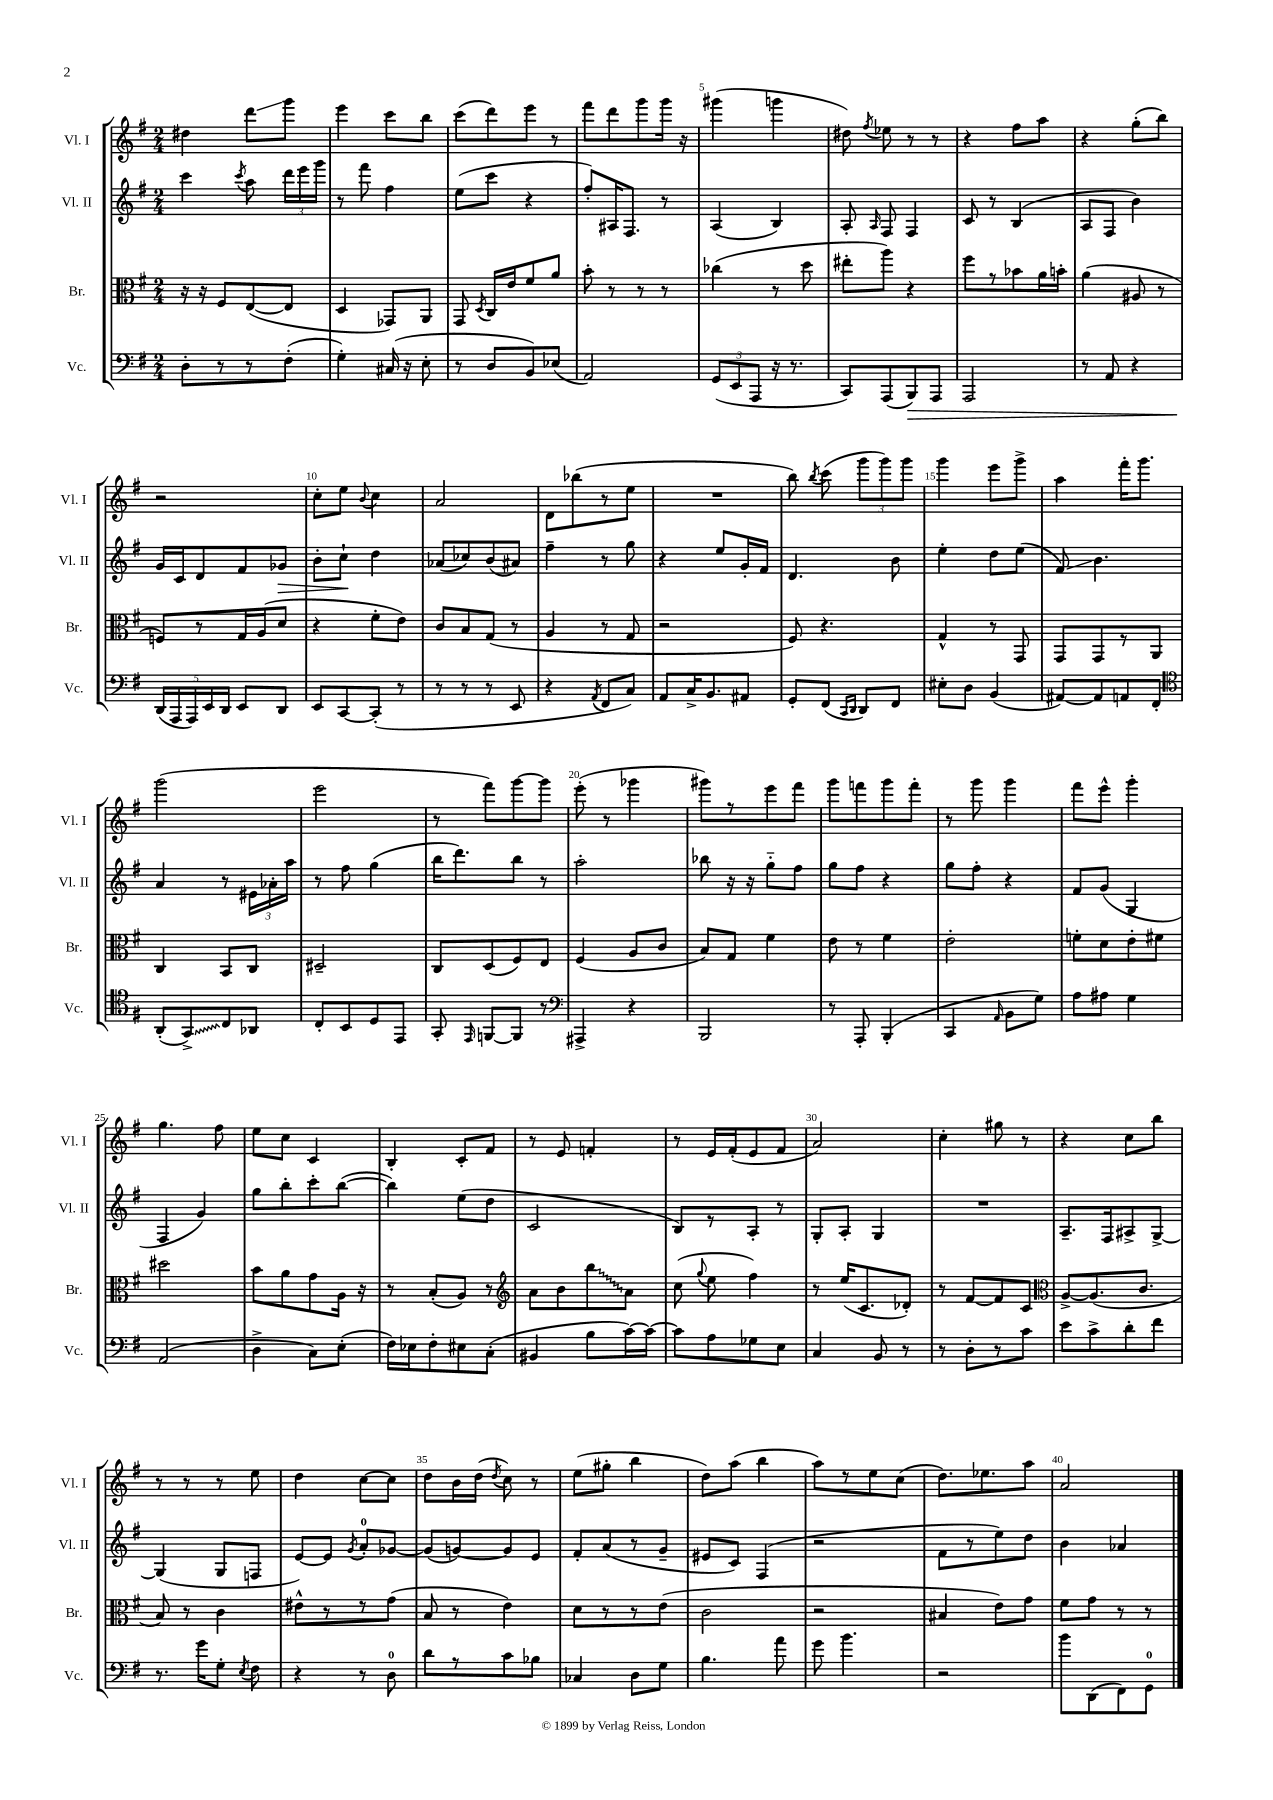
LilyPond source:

<<
\new StaffGroup <<
\new Staff = "s0" \with { instrumentName = "Vl. I" shortInstrumentName = "Vl. I" } {
    \clef treble \key g \major \numericTimeSignature \time 2/4
    \autoBeamOff dis''4 d'''8[\glissando g'''8] |
    e'''4 c'''8[ b''8] |
    c'''8[( d'''8) e'''8] r8 |
    fis'''8[ d'''8 g'''8 g'''16] r16 |
    gis'''4( g'''4 |
    dis''8) \acciaccatura { fis''8 } ees''8 r8 r8 |
    r4 fis''8[ a''8] |
    r4 g''8[-.( b''8]) |
    r2 |
    c''8[-. e''8] \appoggiatura { b'8 } c''4 |
    a'2 |
    d'8[ bes''8( r8 e''8] |
    R2 |
    b''8) \acciaccatura { b''8 } c'''8( \tuplet 3/2 { g'''8[ g'''8) g'''8] } |
    g'''4 e'''8[ g'''8]-> |
    a''4 fis'''16[-. g'''8.] |
    g'''2( |
    e'''2 |
    r8 fis'''8[) g'''8~ g'''8] |
    e'''8-.( r8 ges'''4 |
    gis'''8[) r8 e'''8 fis'''8] |
    g'''8[ f'''8 g'''8 f'''8]-. |
    r8 g'''8 g'''4 |
    fis'''8[ e'''8]-^ g'''4-. |
    g''4. fis''8 |
    e''8[ c''8] c'4 |
    b4-. c'8[-. fis'8] |
    r8 e'8 f'4-. |
    r8 e'16[ fis'16-.( e'8 fis'8] |
    a'2) |
    c''4-. gis''8 r8 |
    r4 c''8[ b''8] |
    r8 r8 r8 e''8 |
    d''4 c''8[~ c''8] |
    d''8[ b'16 d''16]( \acciaccatura { d''8 } c''8) r8 |
    e''8[( gis''8]-. b''4 |
    d''8[) a''8]( b''4 |
    a''8[) r8 e''8 c''8]( |
    d''8.[) ees''8. a''8] |
    a'2 \bar "|." |
}
\new Staff = "s1" \with { instrumentName = "Vl. II" shortInstrumentName = "Vl. II" } {
    \clef treble \key g \major \numericTimeSignature \time 2/4
    \autoBeamOff c'''4 \acciaccatura { c'''8 } a''8 \tuplet 3/2 { d'''16[ e'''16 g'''16] } |
    r8 fis'''8 fis''4 |
    e''8[( c'''8] r4 |
    fis''8[-.) ais16 fis8.] r8 |
    a4( b4) |
    a8-. \grace { a16 } fis8 fis4 |
    c'8 r8 b4( |
    a8[ fis8] b'4) |
    g'16[ c'16 d'8 fis'8 ges'8]\> |
    b'8[-. c''8]-!\! d''4 |
    aes'8[( ces''8) b'8( ais'8]) |
    fis''4-- r8 g''8 |
    r4 e''8[ g'16-. fis'16] |
    d'4. b'8 |
    e''4-. d''8[ e''8]( |
    fis'8\glissando) b'4. |
    a'4 r8 \tuplet 3/2 { eis'16[ aes'16-. a''16] } |
    r8 fis''8 g''4( |
    b''16[ d'''8.) b''8] r8 |
    a''2-. |
    bes''8 r16 r16 g''8[-_ fis''8] |
    g''8[ fis''8] r4 |
    g''8[ fis''8]-. r4 |
    fis'8[ g'8]( g4 |
    fis4 g'4) |
    g''8[ b''8-. c'''8-. b''8]~( |
    b''4) e''8[( d''8] |
    c'2 |
    b8[) r8 a8]-. r8 |
    g8[-. a8]-. g4 |
    R2 |
    a8.[-- fis16 ais8-> g8]~-> |
    g4( g8[ f8] |
    e'8[~) e'8] \acciaccatura { g'8 } a'8[-0-. ges'8]~ |
    ges'8[( g'8~) g'8 e'8] |
    fis'8[-. a'8( r8 g'8]-- |
    eis'8[ c'8]) fis4( |
    r2 |
    fis'8[ r8 e''8) d''8] |
    b'4 aes'4 \bar "|." |
}
\new Staff = "s2" \with { instrumentName = "Br." shortInstrumentName = "Br." } {
    \clef alto \key g \major \numericTimeSignature \time 2/4
    \autoBeamOff r16 r16 fis8[ e8~( e8] |
    d4 ges,8[) a,8] |
    g,8 \acciaccatura { d8 } c16[ e'16 fis'8 a'8] |
    b'8-. r8 r8 r8 |
    ces''4( r8 d''8 |
    eis''8[-. a''8]) r4 |
    fis''8[ r8 bes'8 a'16 b'16]-. |
    a'4( ais8 r8 |
    f8[) r8 g16 a16( d'8] |
    r4 fis'8[-. e'8]) |
    c'8[ b8 g8]( r8 |
    a4 r8 g8 |
    r2 |
    fis8) r4. |
    g4-^ r8 g,8 |
    g,8[ g,8 r8 a,8] |
    c4 b,8[ c8] |
    dis2-- |
    c8[ d8( fis8) e8] |
    fis4( a8[ c'8] |
    b8[) g8] fis'4 |
    e'8 r8 fis'4 |
    e'2-. |
    f'8[-. d'8 e'8-. fis'8] |
    dis''2 |
    b'8[ a'8 g'8 a16] r16 |
    r8 b8[-.( a8]) r8 |
    \clef treble a'8[ b'8 \once \override Glissando.style = #'zigzag b''8\glissando a'8] |
    c''8( \appoggiatura { g''8 } e''8 fis''4) |
    r8 e''16[( c'8. des'8]-.) |
    r8 fis'8[~ fis'8 c'8] |
    \clef alto a8[~-> a8.( c'8.] |
    b8) r8 c'4 |
    eis'8[-^ r8 r8 g'8]( |
    b8 r8 e'4) |
    d'8[ r8 r8 e'8]( |
    c'2 |
    r2 |
    bis4 e'8[) g'8] |
    fis'8[ g'8] r8 r8 \bar "|." |
}
\new Staff = "s3" \with { instrumentName = "Vc." shortInstrumentName = "Vc." } {
    \clef bass \key g \major \numericTimeSignature \time 2/4
    \autoBeamOff d8[-. r8 r8 fis8]-.( |
    g4-.) cis16( r16 e8-. |
    r8 d8[ b,8) ees8]( |
    a,2) |
    \tuplet 3/2 { g,8[( e,8 a,,8] } r16 r8. |
    c,8[) a,,8( b,,8\>) a,,8] |
    a,,2 |
    r8 a,8 r4 |
    \tuplet 5/4 { d,16[\!( a,,16 a,,16) e,16 d,16] } e,8[ d,8] |
    e,8[ c,8~ c,8]-.( r8 |
    r8 r8 r8 e,8 |
    r4 \acciaccatura { a,8 } fis,8[ c8]) |
    a,8[ c16-> b,8. ais,8] |
    g,8[-. fis,8]( \grace { c,16[ d,16] } d,8[) fis,8] |
    eis8[-. d8] b,4( |
    ais,8[~) ais,8 a,8 fis,8]-. |
    \clef tenor a,8[-.( \once \override Glissando.style = #'zigzag g,8->\glissando) c8 aes,8] |
    c8[-. b,8 d8 e,8] |
    g,8-. \grace { e,16 } f,8[~ f,8] r8 |
    \clef bass ais,,4-> r4 |
    b,,2 |
    r8 a,,8-. b,,4-.( |
    c,4 \grace { a,16 } b,8[ g8]) |
    a8[ ais8] g4 |
    a,2( |
    d4-> c8[) e8]-.( |
    fis16[) ees16 fis8-. eis8 c8]-.( |
    bis,4 b8[ c'16~) c'16]~ |
    c'8[ a8 ges8 e8] |
    c4 b,8 r8 |
    r8 d8[-. r8 c'8] |
    e'8[ c'8-> d'8-. fis'8] |
    r8. g'16[ g8]-. \acciaccatura { e8 } fis8 |
    r4 r8 d8-0 |
    d'8[ r8 c'8 bes8] |
    ces4 d8[ g8] |
    b4. a'8 |
    g'8 b'4. |
    r2 |
    b'8[ d,8( fis,8) g,8]-0 \bar "|." |
}
>>
>>
\layout { \context { \Score \override BarNumber.break-visibility = ##(#f #t #t) barNumberVisibility = #(every-nth-bar-number-visible 5) } }
